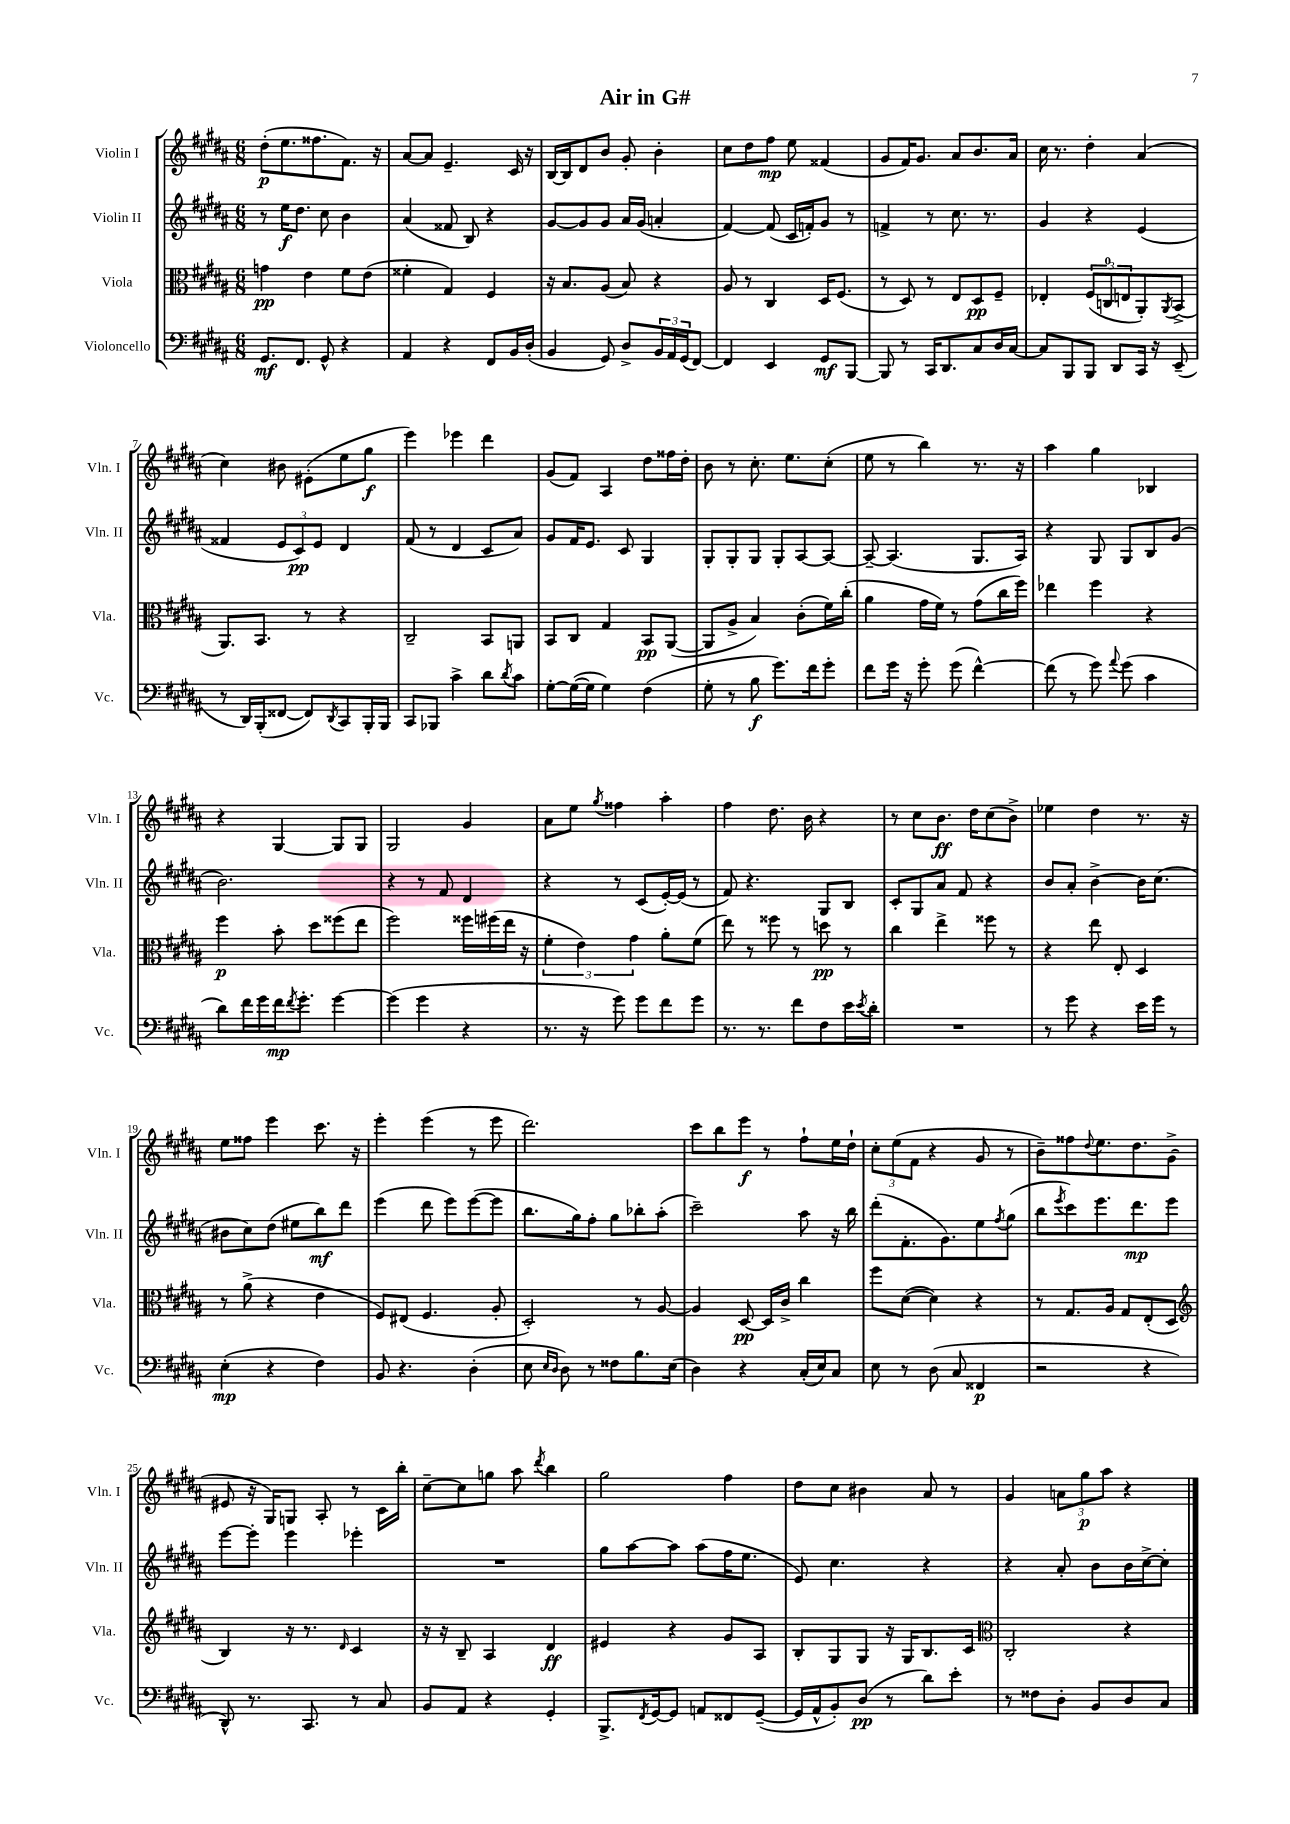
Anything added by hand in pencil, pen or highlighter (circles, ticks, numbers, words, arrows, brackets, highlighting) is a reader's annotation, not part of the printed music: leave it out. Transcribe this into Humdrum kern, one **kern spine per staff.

**kern	**kern	**kern	**kern
*staff4	*staff3	*staff2	*staff1
*clefF4	*clefC3	*clefG2	*clefG2
*k[f#c#g#d#a#]	*k[f#c#g#d#a#]	*k[f#c#g#d#a#]	*k[f#c#g#d#a#]
*M6/8	*M6/8	*M6/8	*M6/8
8.GG#/L	4g\	8r	(8dd#'\L
.	.	16ee\LK	8.ee\
8.FF#/J	.	8.dd#\J	.
.	4e\	.	.
.	.	.	8.ff##\
8GG#^^/	.	8cc#\	.
4r	8f#\L	4b\	8.f#\J)
.	(8e\J	.	.
.	.	.	16r
=	=	=	=
4AA#/	4f##'\	(4a#/	[8a#/L
.	.	.	8a#/]J
4r	4G#/)	8f##/	4.e~/
.	.	8B/)	.
8FF#/L	4F#/	4r	.
16BB/L	.	.	16c#/
(16D#'/JJ	.	.	16r
=	=	=	=
4BB/	16r	[8g#/L	[16B/LL
.	8.B/L	.	16B/]J
.	.	8g#/]	8d#/
8GG#/)	(8A#/J	8g#/J	8b/J
8D#^/L	8B/)	16a#/LL	8g#'/
.	.	(16g#/JJ	.
24BB/L	4r	4a'/	4b'\
24AA#/	.	.	.
(24GG#/J	.	.	.
[8FF#/J)	.	.	.
=	=	=	=
4FF#/]	8A#/	[4f#/)	8cc#\L
.	8r	.	8dd#\
4EE/	4C#/	(8f#/]	8ff#\J
.	.	16c#/LL	8ee\
.	.	16f'/J)	.
8GG#/L	16D#/LK	8g#/J	(4f##/
.	(8.F#/J	.	.
[8BBB/J	.	8r	.
=	=	=	=
8BBB/]	8r	4f^/	8g#/L
8r	8D#/)	.	16f#/K)
.	.	.	8.g#/J
16CC#/LK	8r	8r	.
8.DD#/	.	.	.
.	8E/L	8.cc#\	8a#/L
8C#/	8D#/	.	8.b/
.	.	8.r	.
16D#/L	8F#~/J	.	.
[16C#/JJ	.	.	16a#/Jk
=	=	=	=
8C#/]L	4E-'/	4g#/	16cc#\
.	.	.	8.r
8BBB/	.	.	.
8BBB/J	(12F#/L	4r	4dd#'\
.	12C/	.	.
8DD#/L	.	.	.
.	12E/	.	.
16CC#/Jk	8AA#'/)	(4e/	(4a#/
16r	.	.	.
.	8qAA#/	.	.
(8EE~/	(8BB^/J	.	.
=	=	=	=
8r	8.AA#/L)	4f##/	4cc#\)
16DD#/LL)	.	.	.
(16BBB'/J	8.BB/J	.	.
[8FF##/J	.	12e/L	8b#\
.	.	12c#/)	.
8FF##/]L)	8r	.	(8e#'\L
.	.	12e/J	.
8qDD#/	.	.	.
8CC#/	4r	4d#/	8ee\
16BBB'/L	.	.	8gg#\J
16BBB/JJ	.	.	.
=	=	=	=
8CC#/L	2C#~/	(8f#/	4eee\)
8BBB-/J	.	8r	.
4c#^\	.	4d#/	4eee-\
8d#\L	8BB/L	8c#/L	4ddd#\
8qd#/	.	.	.
8c#\J	8AA/J	8a#/J)	.
=	=	=	=
[8G#'\L	8BB/L	8g#/L	(8g#/L
(16G#\_L	8C#/J	16f#/K	8f#/J)
16G#\]JJ	.	8.e/J	.
4G#\)	4G#/	.	4A#/
.	.	8c#/	.
(4F#\	8BB/L	4G#/	8dd#\L
.	([8AA#/J	.	16ff##\L
.	.	.	16dd#'\JJ
=	=	=	=
8G#'\	8AA#/]L	8G#'/L	8b\
8r	8A#^/J	8G#'/	8r
8B\	4B/)	8G#/J	8.cc#'\
8.g#\L)	.	8G#'/L	.
.	.	.	8.ee\L
.	(8c#'\L	[8A#/	.
16f#\k	.	.	.
8g#'\J	16f#\L)	8A#/_J	(8cc#'\J
.	(16cc#'\JJ	.	.
=	=	=	=
8f#\L	4a#\	8A#~/_	8ee\
16g#\Jk	.	(4.A#/]	8r
16r	.	.	.
8g#'\	16g#\LL	.	4bb\)
.	16f#\JJ)	.	.
(8g#\	8r	.	.
[4f#^^\)	(8g#\L	8.G#/L	8.r
.	16cc#\L	.	.
.	16ff#\JJ)	16A#/Jk)	16r
=	=	=	=
(8f#\]	4ee-\	4r	4aa#\
8r	.	.	.
8g#\)	4ff#\	8G#/	4gg#\
8qqa#/	.	.	.
(8g#\	.	8G#/L	.
4c#\	4r	8B/	4B-/
.	.	(8g#/J	.
=	=	=	=
8d#\L)	4ff#\	2.b\)	4r
16f#\L	.	.	.
16g#\	.	.	.
16f#\J	8b'\	.	[4G#/
8qf#/	.	.	.
8.g#'\J	.	.	.
.	8dd#\L	.	.
[4g#\	(8ff##\	.	8G#/]L
.	8ee\J	.	8G#/J
=	=	=	=
(4g#\]	2ff#\)	4r	2G#/
4g#\	.	8r	.
.	.	8f#/	.
4r	16ff##\LL	4d#/	4g#/
.	(16ff#\	.	.
.	16ee\JJ	.	.
.	16r	.	.
=	=	=	=
8.r	6f#'\	4r	8a#\L
.	.	.	8ee\J
.	6e\)	.	.
16r	.	.	.
.	.	.	8qgg#/
8g#\)	.	8r	4ff##\
.	6g#\	.	.
8g#\L	.	(8c#/L	.
8f#\	8a#'\L	[16e'/L)	4aa#'\
.	.	(16e/]JJ	.
8g#\J	(8f#\J	8r	.
=	=	=	=
8.r	8ee\)	8f#/)	4ff#\
.	8r	4.r	.
8.r	.	.	.
.	8ff##\	.	8.dd#\
8f#\L	8r	.	.
.	.	.	16b\
8F#\	8dd\	8G#/L	4r
16e\L	8r	8B/J	.
8qe/	.	.	.
16d#'\JJ	.	.	.
=	=	=	=
2.r	4cc#\	8c#'/L	8r
.	.	8G#/	8cc#\L
.	4ee^\	8a#/J	8.b\J
.	.	8f#/	.
.	.	.	16dd#\LK
.	8ff##\	4r	(8cc#\
.	8r	.	8b^\J)
=	=	=	=
8r	4r	8b/L	4ee-\
8g#\	.	8a#'/J	.
4r	8ee\	[4b^\	4dd#\
.	8E'/	.	.
16e\LL	4D#/	16b\]LK	8.r
16g#\JJ	.	(8.cc#\J	.
8r	.	.	.
.	.	.	16r
=	=	=	=
(4E'\	8r	8b#\L	8ee\L
.	(8a#^\	8cc#\)	8ff##\J
4r	4r	(8dd#\J	4eee\
.	.	8ee#\L	.
4F#\)	4e\	8bb\)	8.ccc#\
.	.	8ddd#\J	.
.	.	.	16r
=	=	=	=
8BB/	8F#/L)	(4eee\	4eee'\
4.r	(8E#/J	.	.
.	4.F#/	8ddd#\	(4eee\
.	.	8eee\L)	.
(4D#'\	.	([8eee\	8r
.	8A#'/	8eee\]J	8eee\
=	=	=	=
8E\	2D#'/)	8.bb\L	2.ddd#\)
16qqE/LL	.	.	.
16qqD#/JJ	.	.	.
8D#\)	.	.	.
.	.	16gg#\k)	.
8r	.	8ff#'\J	.
8F##\L	.	8gg#\L	.
8.B\	8r	8bb-'\	.
.	[8A#/	(8aa#'\J	.
(16E\Jk	.	.	.
=	=	=	=
4D#\)	4A#/]	2ccc#~\)	8ccc#\L
.	.	.	8bb\
4r	[8D#/	.	8eee\J
.	16D#/]LL	.	8r
.	16c#^/JJ	.	.
(16C#'/LL	4cc#\	8aa#\	8ff#`\L
16E/J)	.	.	.
8C#/J	.	16r	16ee\L
.	.	16bb\	16dd#`\JJ
=	=	=	=
8E\	8ff#\L	(8ddd#'\L	12cc#'\L
.	.	.	(12ee\
8r	([8d#\J	8.f#'\	.
.	.	.	12f#\J
(8D#\	4d#\])	.	4r
.	.	8.g#\)	.
8C#/	.	.	.
4FF##/	4r	8ee\	8g#/
.	.	8qff#/	.
.	.	(8gg#\J	8r
=	=	=	=
2r	8r	8bb\L	8b~\L)
.	.	8qeee/	.
.	8.G#/L	8ccc#\)	8ff##\
.	.	.	8qqdd#/
.	.	8.eee\	8.ee\
.	16A#/Jk	.	.
.	8G#/L	.	.
.	.	8.ddd#\	8.dd#\
4r	(8E'/	.	.
.	8D#/J	8eee\J	(8g#^\J
=	=	=	=
*	*clefG2	*	*
8DD#^^/)	4B/)	[8eee\L	8e#/
8.r	.	8eee'\]J	16r
.	.	.	16G#/LK)
.	16r	4eee\	8G/J
8.CC#/	8.r	.	.
.	.	.	8A#'/
.	16qqd#/	.	.
8r	4c#/	4eee-'\	8r
8C#/	.	.	16c#\LL
.	.	.	16bb'\JJ
=	=	=	=
8BB/L	16r	2.r	[8cc#~\L
.	16r	.	.
8AA#/J	8B~/	.	8cc#\]
4r	4A#/	.	8gg\J
.	.	.	8aa#\
.	.	.	8qddd#/
4GG#'/	4d#/	.	4bb\
=	=	=	=
8.BBB^/L	4e#/	8gg#\L	2gg#\
.	.	[8aa#\	.
8qFF#/	.	.	.
[16GG#/k	.	.	.
8GG#/]J	4r	8aa#\]J	.
8AA/L	.	(8aa#\L	.
8FF##/	8g#/L	16ff#\K	4ff#\
.	.	8.ee\J	.
([8GG#~/J	8A#/J	.	.
=	=	=	=
16GG#/]LL	8B'/L	8e/)	8dd#\L
16AA#^^/J	.	.	.
8BB'/)	8G#/	4.cc#\	8cc#\J
(8D#/J	8G#/J	.	4b#\
8r	16r	.	.
.	16G#/LK	.	.
8d#\L)	8.B/	4r	8a#/
8e'\J	.	.	8r
.	16c#/Jk	.	.
=	=	=	=
*	*clefC3	*	*
8r	2C#'/	4r	4g#/
8F##\L	.	.	.
8D#'\J	.	8a#'/	12a\L
.	.	.	12gg#\
8BB/L	.	8b\L	.
.	.	.	12aa#\J
8D#/	4r	16b\L	4r
.	.	[16cc#^\J	.
8C#/J	.	8cc#'\]J	.
==	==	==	==
*-	*-	*-	*-
